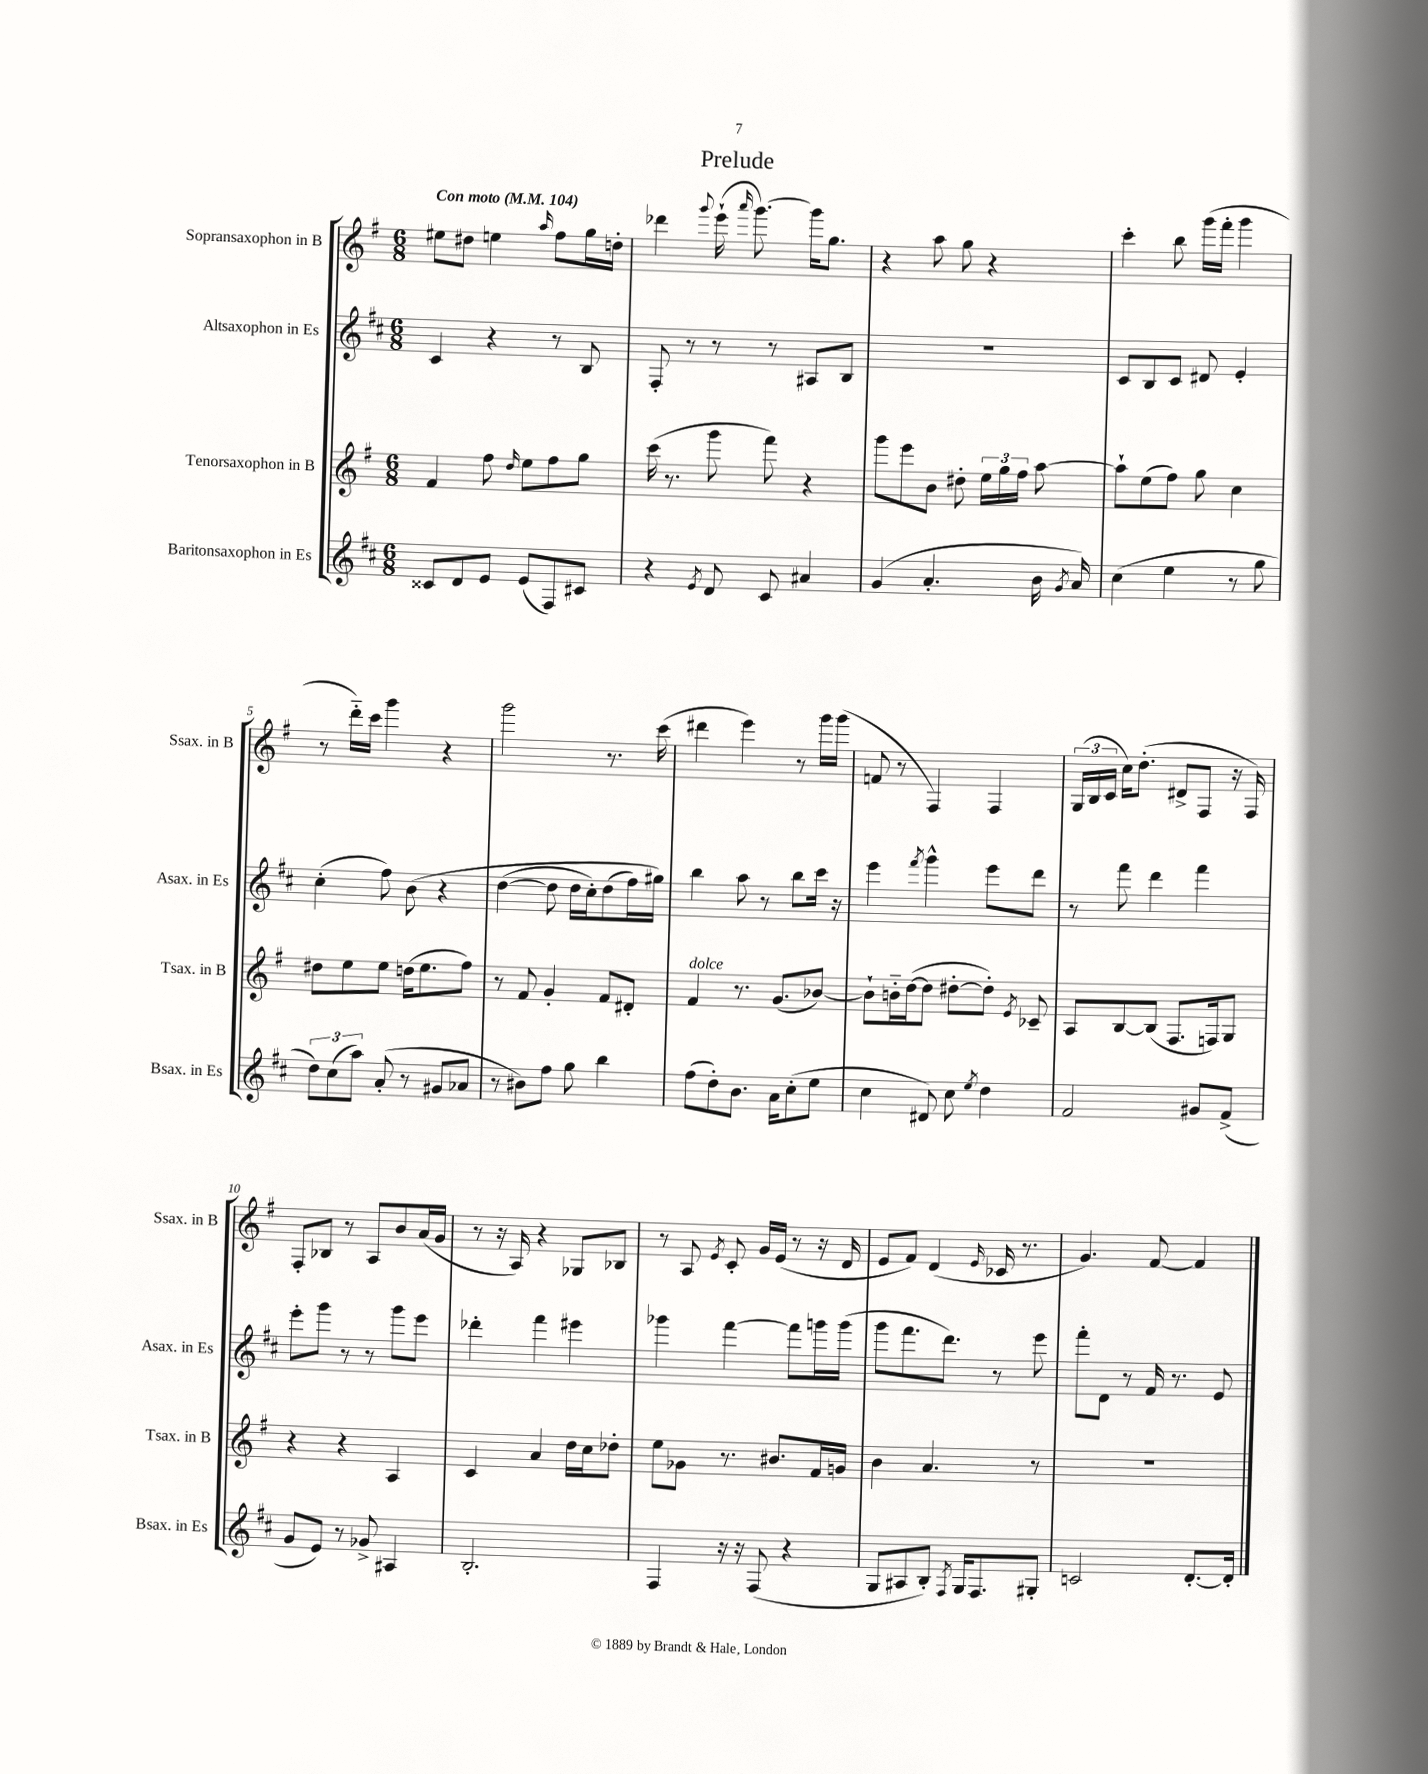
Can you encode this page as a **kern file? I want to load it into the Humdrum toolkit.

**kern	**kern	**kern	**kern
*staff4	*staff3	*staff2	*staff1
*clefG2	*clefG2	*clefG2	*clefG2
*k[f#c#]	*k[f#]	*k[f#c#]	*k[f#]
*M6/8	*M6/8	*M6/8	*M6/8
*MM104	*MM104	*MM104	*MM104
8c##	4f#	4c#	8ee#
8d	.	.	8dd#
8e	8ff#	4r	4ee
.	16qqdd	.	.
(8e	8ee	.	.
.	.	.	16qqaa
8F#)	8ff#	8r	8ff#
8c#	8gg	8B	16gg
.	.	.	16dd'
=	=	=	=
4r	(16ccc	8F#'	4ddd-
.	8.r	.	.
.	.	8r	.
8qe	.	.	8qqggg
8d	8ggg	8r	(16eee`
.	.	.	16qqaaa
.	.	.	[8.ggg)
8c#	8fff#)	8r	.
4a#	4r	8A#	16ggg]
.	.	.	8.gg
.	.	8B	.
=	=	=	=
(4g	8ggg	2.r	4r
.	8eee	.	.
4.a'	8b	.	8aa
.	8dd#'	.	8gg
.	24ee	.	4r
.	24gg	.	.
.	24ff#	.	.
16b	[8aa	.	.
8qg	.	.	.
16a)	.	.	.
=	=	=	=
(4cc#	8aa`]	8c#	4ccc'
.	(8ee	8B	.
4ee	8ff#)	8c#	8bb
.	8gg	8d#	(16ggg
.	.	.	16fff#'
8r	4cc	4e'	4ggg
8gg	.	.	.
=	=	=	=
12dd)	8dd#	(4cc#'	8r
(12cc#	.	.	.
.	8ee	.	16ddd'~)
12aa)	.	.	.
.	.	.	16ccc
(8a'	8ee	8ff#)	4ggg
8r	(16dd	&(8b	.
.	8.ee	.	.
8g#	.	4r	4r
8a-	8ff#)	.	.
=	=	=	=
8r	8r	([4dd	2ggg
8b#)	8f#	.	.
8ff#	4g'	8dd]	.
8gg	.	16dd	.
.	.	16cc#')	.
4bb	8f#	(8dd	8.r
.	8d#'	16ff#)	.
.	.	16gg#&)	(16ccc
=	=	=	=
(8ff#	4f#	4bb	4ddd#
8dd')	.	.	.
8.b	8.r	8aa	4eee)
.	.	8r	.
16a	(8.g	.	.
(8cc#'	.	8bb	8r
8ee	[8b-)	16ccc#	16ggg
.	.	16r	(16ggg
=	=	=	=
4cc#	8b-`]	4eee	8f
.	16b'~	.	8r
.	([16dd	.	.
.	.	8qfff#	.
8d#)	8dd]	4ggg^^	4F#)
8cc#	[8dd#'	.	.
8qee	.	.	.
4dd	8dd#'])	8eee	4F#
.	8qe	.	.
.	8c-~	8ddd	.
=	=	=	=
2f#	8A	8r	(24G
.	.	.	24B
.	.	.	24c
.	[8B	8fff#	16cc)
.	.	.	(8.dd'
.	(8B]	4ddd	.
.	8.F#	.	8d#^
8g#	.	4fff#	8F#
.	16F)	.	.
(8f#^	8G	.	16r
.	.	.	16F#)
=	=	=	=
8g	4r	8eee'	8F#'
8e)	.	8ggg	8B-
8r	4r	8r	8r
8g-^	.	8r	8A
4A#	4A	8ggg	8b
.	.	8eee	(16a
.	.	.	16g
=	=	=	=
2.B'	4c	4ddd-'	8r
.	.	.	16r
.	.	.	16A)
.	4a	4fff#	4r
.	16dd	4eee#	8G-
.	16cc	.	.
.	8dd-'	.	8B-
=	=	=	=
4F#	8ee	4ggg-	8r
.	8g-	.	8A
.	.	.	8qe
16r	8.r	[4fff#	8c'
16r	.	.	.
(8F#	.	.	16g
.	8.b#	.	(16e
4r	.	8fff#]	8r
.	16f#	16ggg	16r
.	16g	(16ggg	16d
=	=	=	=
8G	4b	8ggg	8e
8A#	.	8.fff#	8f#)
8B')	4.a	.	(4d
.	.	8.ddd)	.
8qF#	.	.	.
16G	.	.	.
8.F#	.	.	.
.	.	.	16qqe
.	.	8r	16c-
.	.	.	8.r
8G#'	8r	8eee	.
=	=	=	=
2c	2.r	8fff#'	4.g)
.	.	8d	.
.	.	8r	.
.	.	16f#	[8f#
.	.	8.r	.
[8.d'	.	.	4f#]
.	.	8e	.
16d']	.	.	.
==	==	==	==
*-	*-	*-	*-
